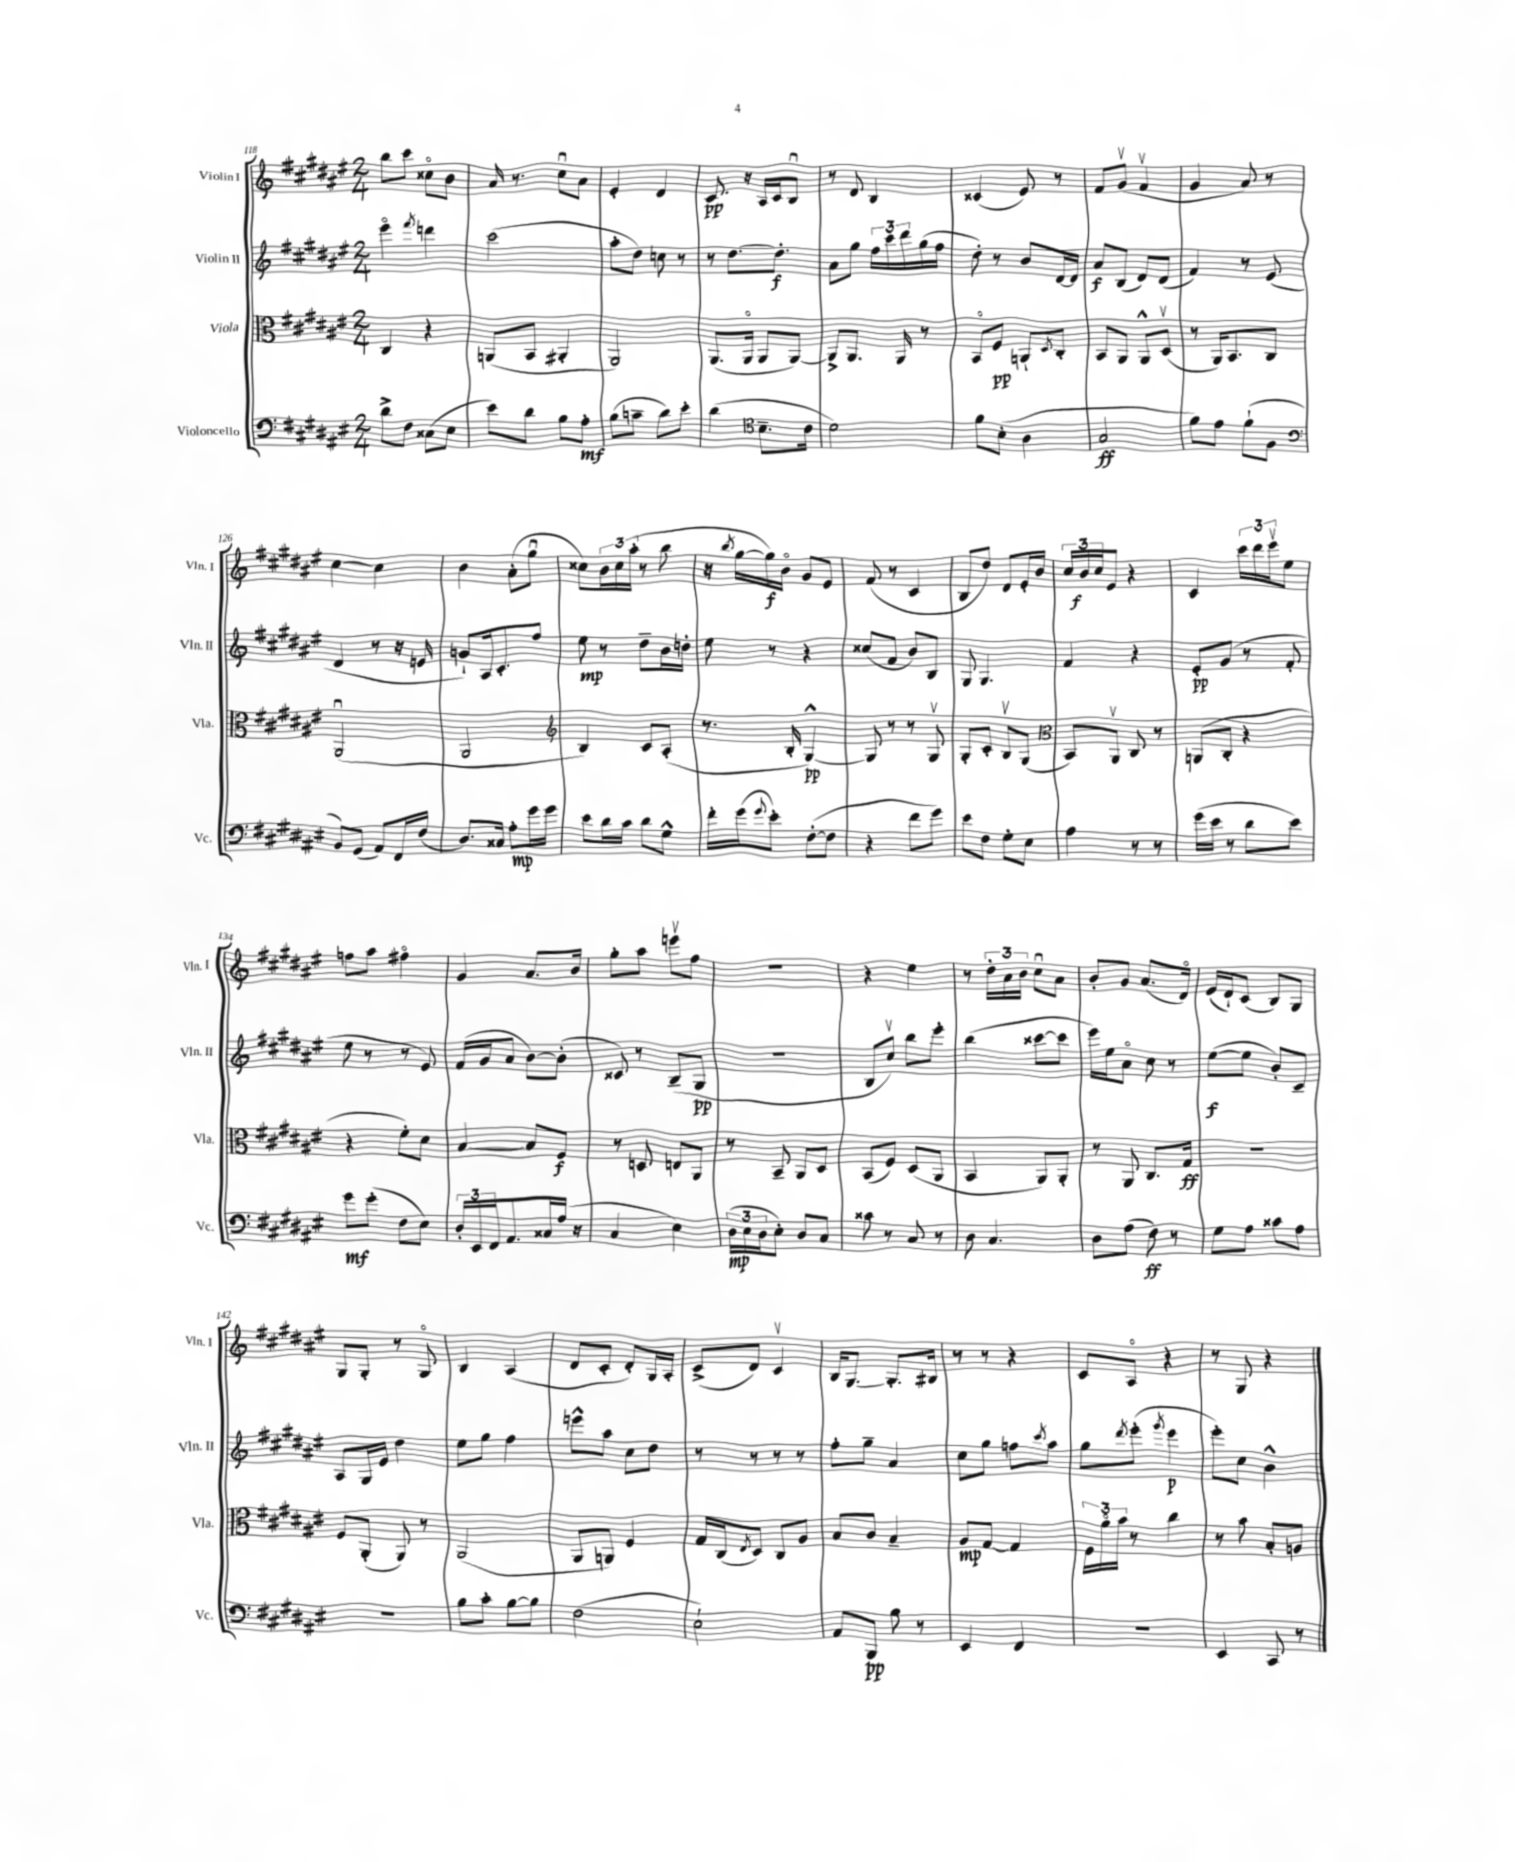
<<
\new StaffGroup <<
\new Staff = "s0" \with { instrumentName = "Violin I" shortInstrumentName = "Vln. I" } {
    \clef treble \key fis \major \numericTimeSignature \time 2/4
    b''8 cis'''8 cisis''8\flageolet b'8 |
    ais'16 r8. cis''8\downbow ais'8 |
    eis'4-. dis'4 |
    cis'8.\pp r16 ais16 cis'16 b8\downbow |
    r8 dis'8 b4 |
    cisis'4( eis'8) r8 |
    fis'8 gis'8\upbow( fis'4\upbow |
    gis'4 ais'8) r8 |
    cis''4~ cis''4 |
    b'4 ais'8-.( gis''8\downbow |
    cisis''8) \tuplet 3/2 { b'16 cisis''16 ais''16-.( } r8 b''8 |
    r16 \acciaccatura { b''8 } gis''16~ gis''16\f) b'16\flageolet gis'8 eis'8 |
    fis'8( r8 cis'4 |
    b8 dis''8) dis'8 eis'16-. b'16 |
    \tuplet 3/2 { cis''16 b'16\f cis''16 } eis'8 r4 |
    cis'4 \tuplet 3/2 { cis'''16 dis'''16 eis'''16\upbow } eis''8 |
    f''8 ais''8 fis''4\flageolet |
    gis'4 ais'8. b'16 |
    gis''8-. ais''8 e'''8\upbow fis''8 |
    r2 |
    r4 eis''4 |
    r8 \tuplet 3/2 { dis''16-. ais'16 b'16 } cis''8\downbow ais'8 |
    b'8-. gis'8 ais'8.( dis'16\flageolet) |
    eis'16( dis'16-!) cis'8( b8) gis8 |
    gis8 gis8-. r8 gis8\flageolet |
    b4 ais4( |
    dis'8 cis'8-. dis'8-.) gis16 ais16-. |
    cis'8->( dis'8) cis'4\upbow |
    b16 gis8.~ gis8.-. bis16 |
    r8 r8 r4 |
    cis'8 ais8\flageolet r4 |
    r8 gis8 r4 \bar "|." |
}
\new Staff = "s1" \with { instrumentName = "Violin II" shortInstrumentName = "Vln. II" } {
    \clef treble \key fis \major \numericTimeSignature \time 2/4
    eis'''4\flageolet \acciaccatura { fis'''8 } d'''4 |
    cis'''2( |
    ais''8-. dis''8) c''8 r8 |
    r8 dis''8.~ dis''8.-.\f |
    ais'8 gis''8 \tuplet 3/2 { fis''16 cis'''16 dis'''16 } gis''16( fis''16 |
    dis''8-.) r8 b'8 dis'16~ dis'16 |
    ais'8\f b8( dis'8) dis'8( |
    fis'4) r8 eis'8( |
    dis'4 r8 r16 e'16 |
    g'8-!) ais16 cis'8.-. fis''8 |
    eis''8\mp r8 dis''8-- b'16 d''16-. |
    eis''8 r8 r4 |
    cisis''8( fis'8 b'8) b8 |
    gis8 gis4. |
    fis'4 r4 |
    eis'8-.\pp gis'8( r8 fis'8-. |
    eis''8 r8 r8 eis'8) |
    fis'16( gis'16 ais'8 b'8~) b'8-.( |
    cisis'8) r8 b8--( gis8\pp |
    R2 |
    b8 cis''8\upbow) b''8 eis'''8-. |
    b''4( cisis'''8~ cisis'''8 |
    eis'''16) eis''16 ais'8\flageolet cis''8 r8 |
    eis''8~\f( eis''8 b'8-.) cis'8-- |
    ais8 gis16 eis'16 dis''4 |
    eis''8 gis''8 fis''4 |
    e'''8-^ ais''8 cis''8 dis''8 |
    r8 r8 r8 r8 |
    fis''8-. gis''8-- ais'4 |
    cis''8 gis''8 f''8 \acciaccatura { cis'''8 } ais''8 |
    gis''8 \acciaccatura { dis'''8 } eis'''8-.( \acciaccatura { gis'''8 } eis'''4\p |
    eis'''8-.) cis''8 b'4-^ \bar "|." |
}
\new Staff = "s2" \with { instrumentName = "Viola" shortInstrumentName = "Vla." } {
    \clef alto \key fis \major \numericTimeSignature \time 2/4
    cis4 r4 |
    a,8( b,8 ais,4-. |
    ais,2) |
    ais,8.( ais,16\flageolet ais,8 ais,8~) |
    ais,8-> ais,8. ais,16 r8 |
    b,8\flageolet fis8\pp a,8-! \acciaccatura { dis8 } cis8-. |
    b,8 ais,8 ais,8-^ dis8\upbow( |
    r8 ais,16) b,8. cis8 |
    ais,2\downbow( |
    ais,2 |
    \clef treble b4) cis'8 ais8-.( |
    r8. b16-. gis4~-^\pp) |
    gis8 r8 r8 gis8\upbow |
    gis8-. cis'8-. b8\upbow gis8( |
    \clef alto b,8) ais,8\upbow cis8 r8 |
    a,8( cis8-. r4 |
    r4 fis'8-.) dis'8 |
    b4~ b8 fis8\f |
    r8 d8 e8 ais,8 |
    r8 b,8-- ais,8 dis8 |
    b,8( fis8) dis8( ais,8 |
    b,4 ais,8) ais,8-. |
    r8 ais,8 cis8. gis16\ff |
    R2 |
    fis8 ais,8-.( ais,8) r8 |
    ais,2( |
    ais,8 a,8) fis4 |
    gis16 cis16( \acciaccatura { eis8 } dis8) cis8 ais8 |
    b8 cis'8 b4-- |
    ais8\mp gis8~ gis4 |
    \tuplet 3/2 { fis16 ais'16\flageolet b'16 } r8 cis''4 |
    r8 b'8 b8-. a8 \bar "|." |
}
\new Staff = "s3" \with { instrumentName = "Violoncello" shortInstrumentName = "Vc." } {
    \clef bass \key fis \major \numericTimeSignature \time 2/4
    dis'8-> fis8 cisis8( eis8 |
    eis'8) dis'8 b8 ais8-.\mf |
    b8( c'8-- dis'8) eis'8-. |
    dis'4( \clef tenor b8.-- cis'16 |
    dis'2) |
    fis'8 b8-.( ais4 |
    gis2\ff |
    fis'8) eis'8 fis'8-!( fis8 |
    \clef bass b,8) gis,8( ais,8) fis,16 fis16( |
    dis8.) cisis16 ais8-.\mp gis'16 gis'16 |
    eis'8 dis'16 cis'16 dis'8 gis8-^ |
    fis'16-. gis'16( \appoggiatura { gis'8 } eis'8-.) fis8~-.( fis8 |
    r4 fis'8 gis'8) |
    eis'8 fis8 gis8-. eis8 |
    ais4 r8 r8 |
    gis'16( eis'16 r8 dis'8 eis'8) |
    gis'8\mf gis'8-.( fis8 eis8) |
    \tuplet 3/2 { dis16-. eis,16 fis,16 } ais,8. cisis16 ais16( r16 |
    cis4 eis4) |
    \tuplet 3/2 { dis16\mp( eis16 dis16 } eis8-.) dis8 cis8 |
    cisis'8 r8 cis8 r8 |
    dis8 cis4. |
    dis8 ais8( fis8\ff) r8 |
    gis8 ais8 cisis'8 ais8 |
    R2 |
    b8 cis'8-. b8~ b8 |
    fis2( |
    eis2-!) |
    ais,8 b,,8\pp b8 r8 |
    eis,4 fis,4 |
    R2 |
    eis,4 cis,8 r8 \bar "|." |
}
>>
>>
\layout { \context { \Score currentBarNumber = #118 } }
